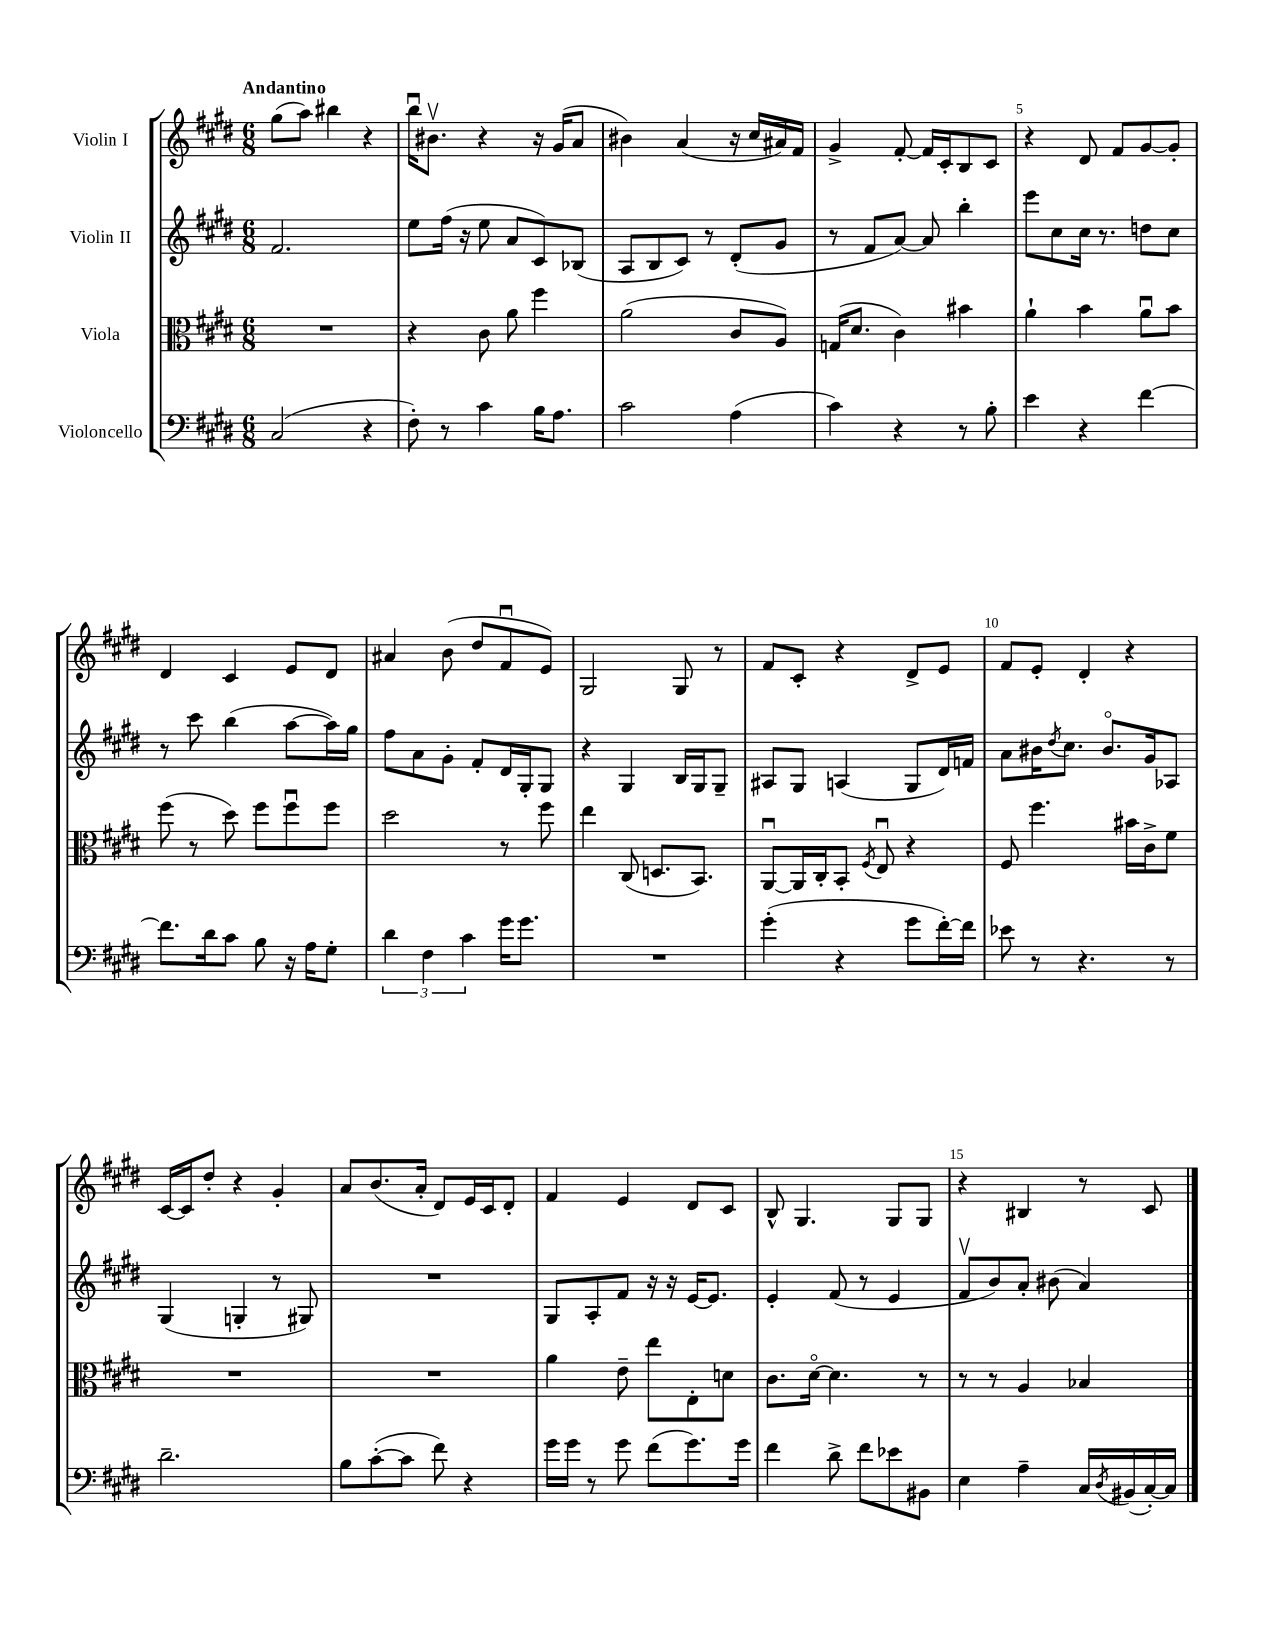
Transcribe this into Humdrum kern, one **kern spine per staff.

**kern	**kern	**kern	**kern
*staff4	*staff3	*staff2	*staff1
*clefF4	*clefC3	*clefG2	*clefG2
*k[f#c#g#d#]	*k[f#c#g#d#]	*k[f#c#g#d#]	*k[f#c#g#d#]
*M6/8	*M6/8	*M6/8	*M6/8
(2C#	2.r	2.f#	(8gg#
.	.	.	8aa)
.	.	.	4bb#
4r	.	.	4r
=	=	=	=
8F#')	4r	8ee	16bbu
.	.	.	8.b#v
8r	.	(16ff#	.
.	.	16r	.
4c#	8c#	8ee	4r
.	8a	8a	.
16B	4ff#	8c#)	16r
8.A	.	.	(16g#
.	.	(8B-	8a
=	=	=	=
2c#	(2a	8A	4b#)
.	.	8B	.
.	.	8c#)	(4a
.	.	8r	.
(4A	8c#	(8d#'	16r
.	.	.	16cc#
.	8A)	8g#	16a#)
.	.	.	16f#
=	=	=	=
4c#)	(16G	8r	4g#^
.	8.d#	.	.
.	.	8f#	.
4r	4c#)	[8a)	[8f#'
.	.	8a]	16f#]
.	.	.	16c#'
8r	4b#	4bb'	8B
8B'	.	.	8c#
=	=	=	=
4e	4a`	8eee	4r
.	.	8cc#	.
4r	4b	16cc#	8d#
.	.	8.r	.
.	.	.	8f#
[4f#	8au	8dd	[8g#
.	8b	8cc#	8g#']
=	=	=	=
8.f#]	(8ff#	8r	4d#
.	8r	8ccc#	.
16d#	.	.	.
8c#	8dd#)	(4bb	4c#
8B	8ff#	.	.
16r	8ff#u	[8aa	8e
16A	.	.	.
8G#'	8ff#	16aa])	8d#
.	.	16gg#	.
=	=	=	=
6d#	2dd#	8ff#	4a#
.	.	8a	.
6F#	.	.	.
.	.	8g#'	(8b
6c#	.	.	.
.	.	8f#'	8dd#
16g#	8r	16d#	8f#u
8.g#	.	16G#'	.
.	8ff#	8G#	8e)
=	=	=	=
2.r	4ee	4r	2G#
.	(8C#	4G#	.
.	8.D	.	.
.	.	16B	8G#
.	8.BB)	16G#	.
.	.	8G#~	8r
=	=	=	=
(4g#'	[8AAu	8A#	8f#
.	16AA]	8G#	8c#'
.	16C#'	.	.
4r	8BB'	(4A	4r
.	8qF#	.	.
.	8Eu	.	.
8g#	4r	8G#	8d#^
[16f#')	.	16d#)	8e
16f#]	.	16f	.
=	=	=	=
8e-	8F#	8a	8f#
8r	4.ff#	16b#	8e'
.	.	8qdd#	.
.	.	8.cc#	.
4.r	.	.	4d#'
.	.	8.b#o	.
.	16b#	.	4r
.	16c#^	16g#	.
8r	8f#	8A-	.
=	=	=	=
2.d#~	2.r	(4G#	[16c#
.	.	.	16c#]
.	.	.	8dd#'
.	.	4G'	4r
.	.	8r	4g#'
.	.	8G#)	.
=	=	=	=
8B	2.r	2.r	8a
([8c#'	.	.	(8.b
8c#]	.	.	.
.	.	.	16a'
8f#)	.	.	8d#)
4r	.	.	16e
.	.	.	16c#
.	.	.	8d#'
=	=	=	=
16g#	4a	8G#	4f#
16g#	.	.	.
8r	.	8A'	.
8g#	8e~	8f#	4e
(8f#	8ee	16r	.
.	.	16r	.
8.g#)	8E'	[16e	8d#
.	.	8.e]	.
.	8d	.	8c#
16g#	.	.	.
=	=	=	=
4f#	8.c#	4e'	8B^^
.	.	.	4.G#
.	[16d#o	.	.
8d#^	4.d#]	(8f#	.
8f#	.	8r	.
8e-	.	4e	8G#
8BB#	8r	.	8G#
=	=	=	=
4E	8r	8f#v	4r
.	8r	8b)	.
4A~	4A	8a'	4B#
.	.	(8b#	.
16C#	4B-	4a)	8r
8qD#	.	.	.
(16BB#	.	.	.
[16C#')	.	.	8c#
16C#]	.	.	.
==	==	==	==
*-	*-	*-	*-
